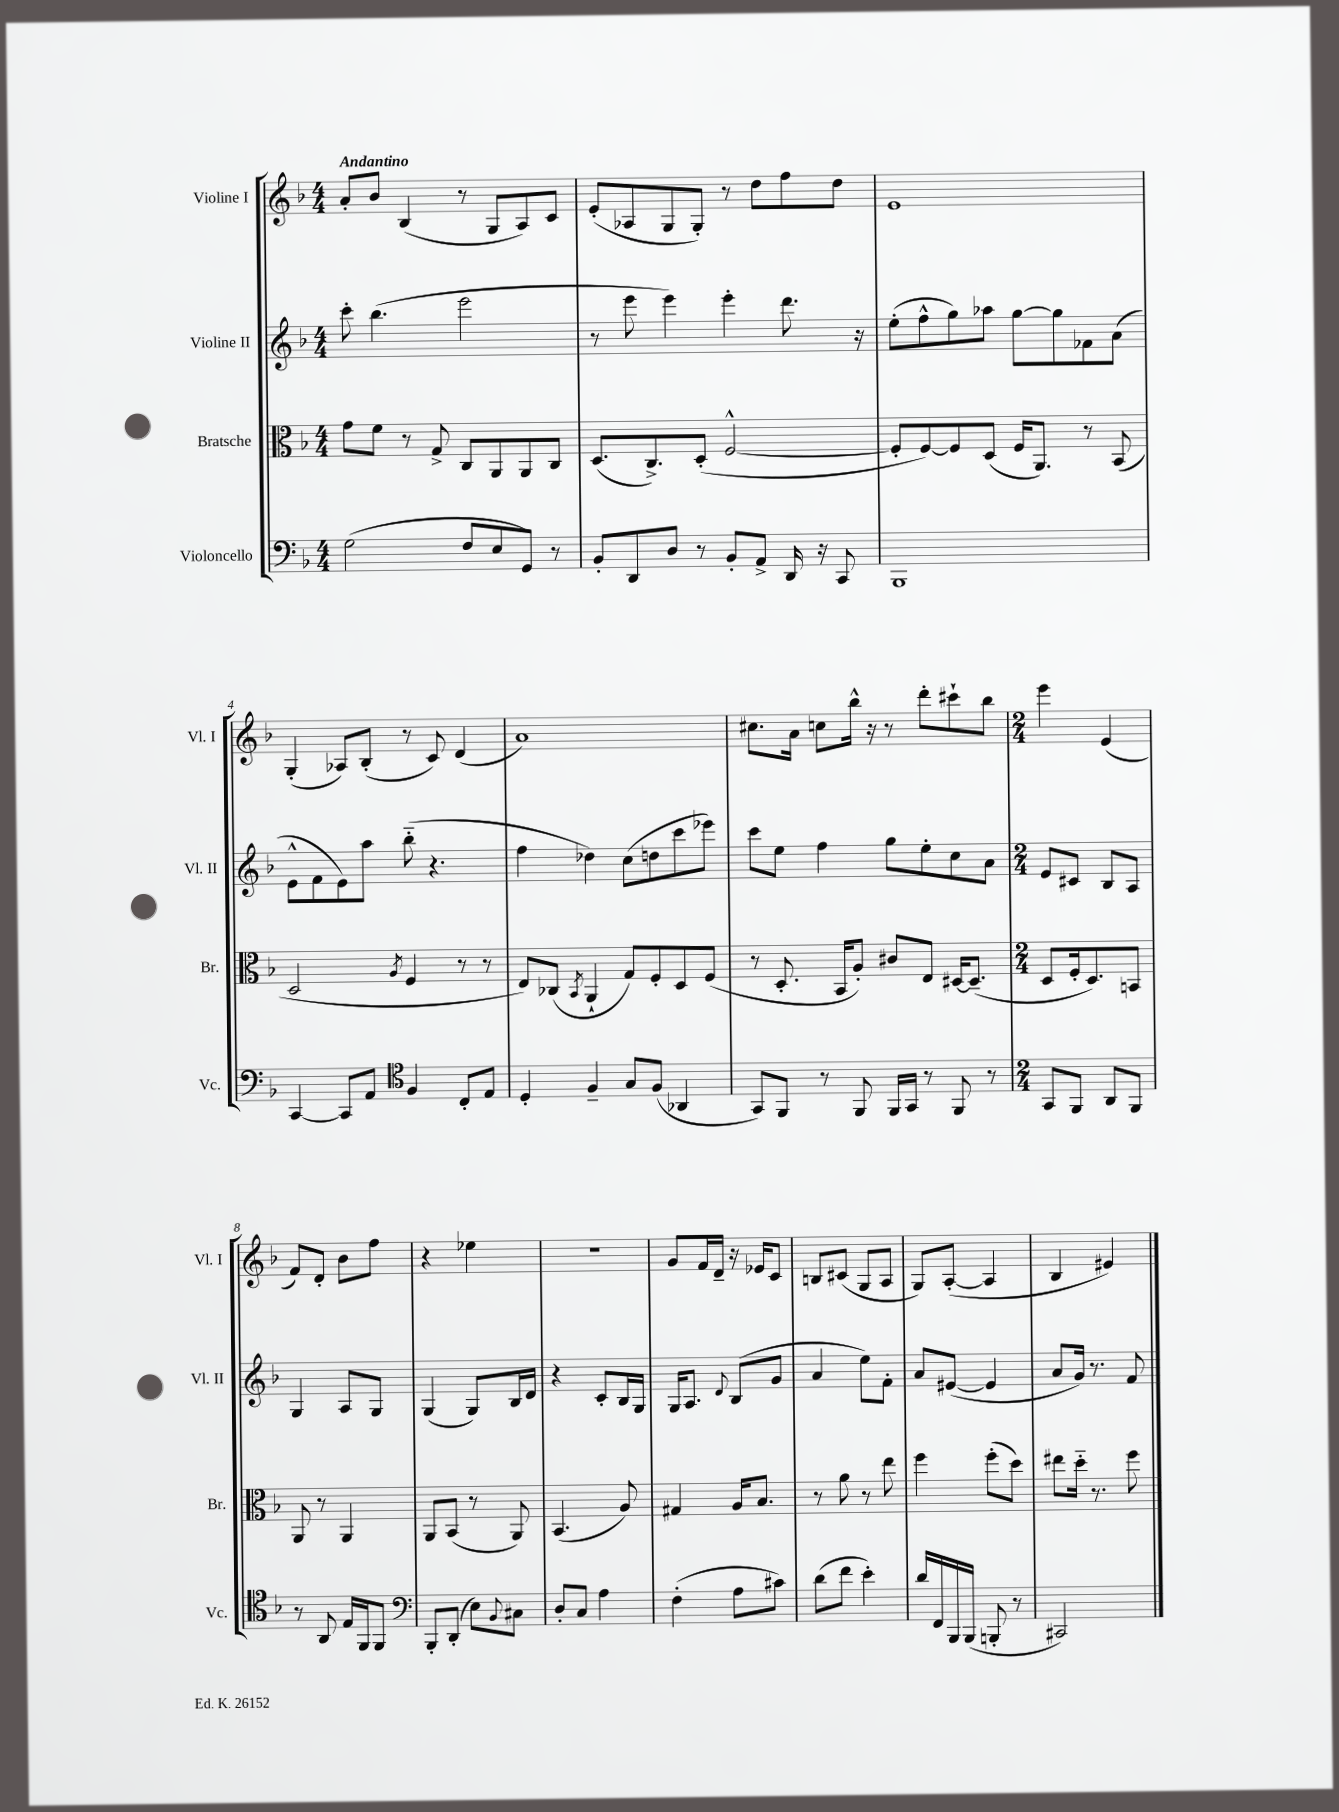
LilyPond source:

<<
\new StaffGroup <<
\new Staff = "s0" \with { instrumentName = "Violine I" shortInstrumentName = "Vl. I" } {
    \clef treble \key f \major \numericTimeSignature \time 4/4 \tempo "Andantino"
    a'8-. bes'8 bes4( r8 g8 a8) c'8 |
    e'8-.( aes8 g8 g8-.) r8 d''8 f''8 d''8 |
    e'1 |
    g4-.( aes8) bes8-.( r8 c'8) d'4( |
    a'1) |
    cis''8. a'16 c''8 bes''16-^ r16 r8 d'''8-. cis'''8-! bes''8 |
    \numericTimeSignature \time 2/4 e'''4 e'4( |
    f'8) d'8-. bes'8 f''8 |
    r4 ees''4 |
    r2 |
    g'8 f'16 d'16-- r16 ees'16 c'8 |
    b8 cis'8( g8 a8 |
    g8) a8~-.( a4 |
    bes4 eis'4) \bar "|." |
}
\new Staff = "s1" \with { instrumentName = "Violine II" shortInstrumentName = "Vl. II" } {
    \clef treble \key f \major \numericTimeSignature \time 4/4
    c'''8-. bes''4.( e'''2 |
    r8 e'''8 e'''4) e'''4-. d'''8. r16 |
    e''8-.( f''8-^ g''8) aes''8 g''8~ g''8 fes'8 a'8( |
    e'8-^ f'8 e'8) a''8 bes''8-_( r4. |
    f''4 des''4) c''8( d''8 c'''8 ees'''8) |
    c'''8 e''8 f''4 g''8 e''8-. c''8 a'8 |
    \numericTimeSignature \time 2/4 e'8 cis'8 bes8 a8 |
    g4 a8 g8 |
    g4( g8) bes16 d'16 |
    r4 c'8-. bes16 g16 |
    g16 a8. \appoggiatura { d'8 } bes8( g'8 |
    a'4 e''8) f'8-. |
    a'8 eis'8~( eis'4 |
    a'8 g'16) r8. f'8 \bar "|." |
}
\new Staff = "s2" \with { instrumentName = "Bratsche" shortInstrumentName = "Br." } {
    \clef alto \key f \major \numericTimeSignature \time 4/4
    g'8 f'8 r8 g8-> c8 a,8 a,8 c8 |
    d8.( c8.->) d8-.( f2~-^ |
    f8-. f8~) f8 d8( f16 a,8.) r8 bes,8( |
    d2 \acciaccatura { a8 } f4 r8 r8 |
    e8) ces8( \acciaccatura { bes,8 } a,4-! g8) f8-. d8 f8( |
    r8 d8.-. bes,16 a8-.) cis'8 e8 dis16~ dis8.--( |
    \numericTimeSignature \time 2/4 d8 f16-. d8.) b,8 |
    a,8 r8 a,4 |
    a,8 bes,8( r8 a,8) |
    bes,4.( a8) |
    gis4 a16 bes8. |
    r8 a'8 r8 e''8 |
    f''4 f''8-.( d''8) |
    eis''8 d''16-_ r8. f''8 \bar "|." |
}
\new Staff = "s3" \with { instrumentName = "Violoncello" shortInstrumentName = "Vc." } {
    \clef bass \key f \major \numericTimeSignature \time 4/4
    g2( f8 e8 g,8) r8 |
    bes,8-. d,8 d8 r8 bes,8-. a,8-> d,16 r16 c,8 |
    bes,,1 |
    c,4~ c,8 a,8 \clef tenor f4 c8-. e8 |
    d4-. f4-- g8 f8( aes,4 |
    g,8) f,8 r8 f,8 f,16 g,16 r8 f,8 r8 |
    \numericTimeSignature \time 2/4 g,8 f,8 a,8 f,8 |
    r8 a,8 e16 f,16 f,8 |
    \clef bass bes,,8-. d,8-.( e8) \appoggiatura { bes,8 } cis8 |
    d8-. c8 a4 |
    f4-.( a8 cis'8) |
    d'8( f'8 e'4-.) |
    d'16 f,16 bes,,16 bes,,16( b,,8-. r8 |
    cis,2) \bar "|." |
}
>>
>>
